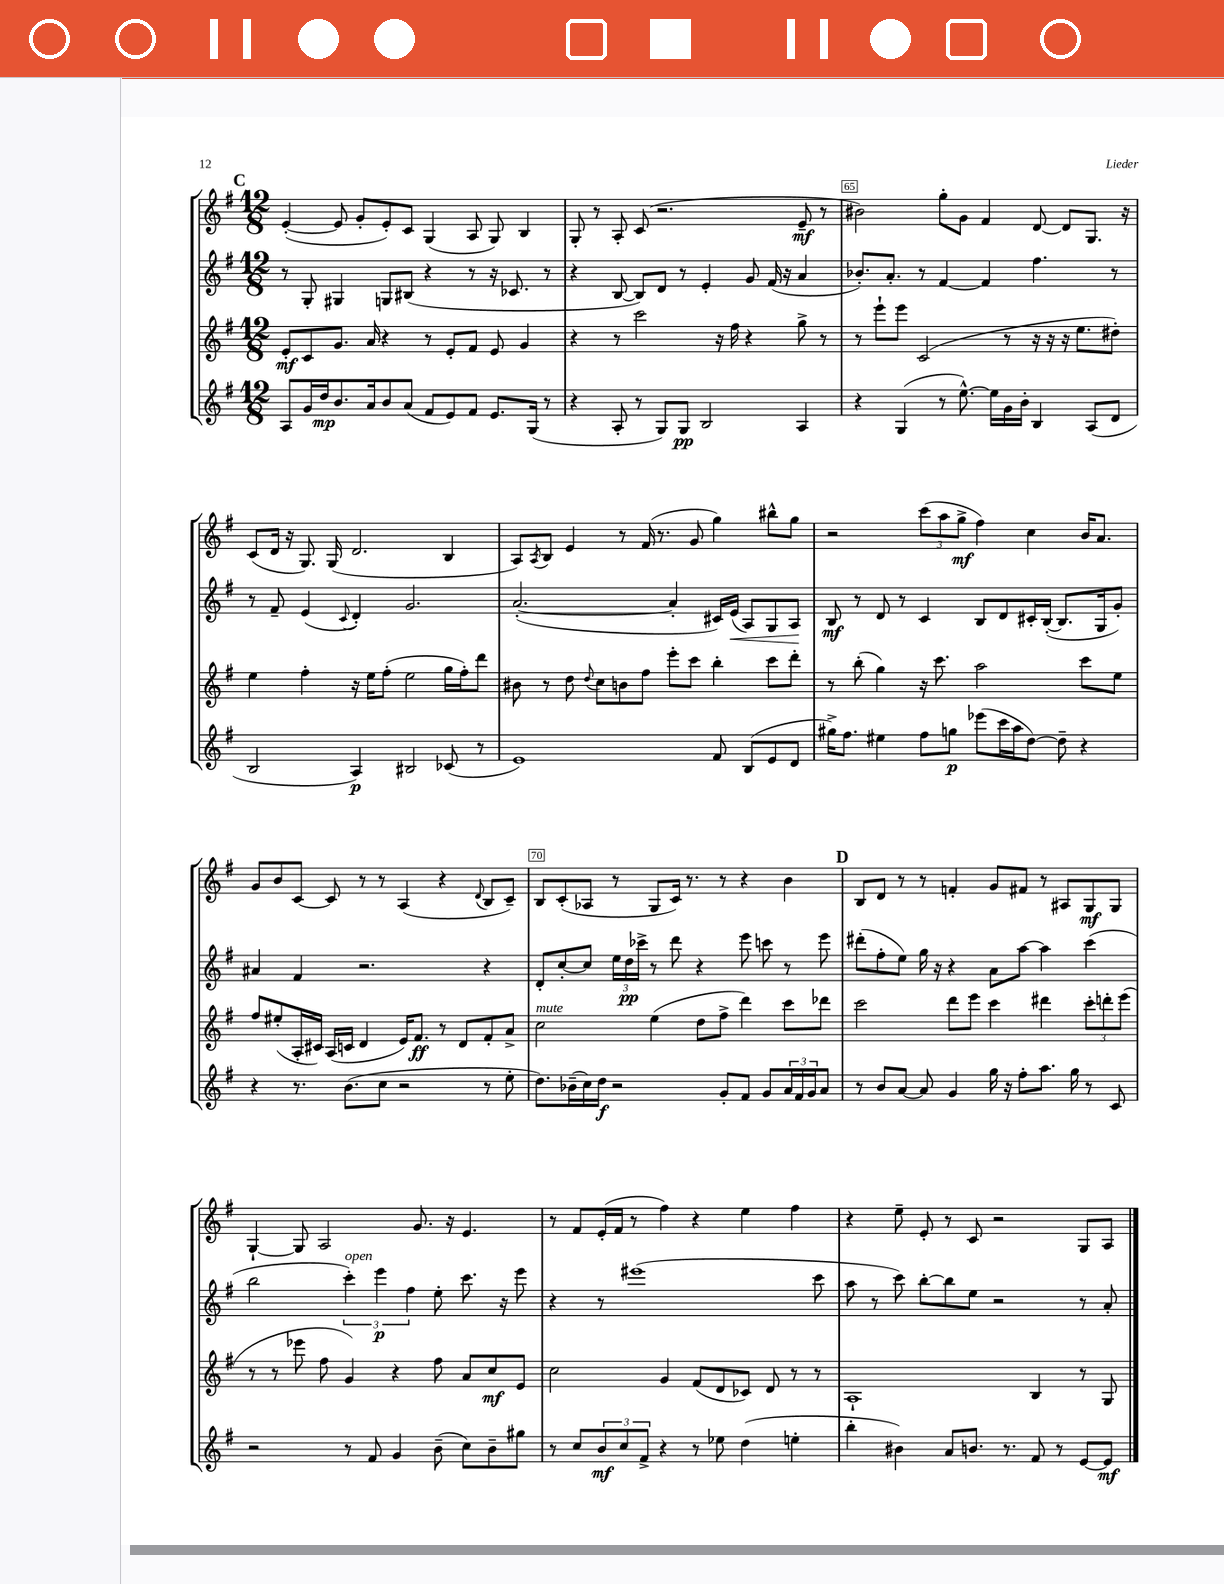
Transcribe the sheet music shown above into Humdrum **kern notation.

**kern	**kern	**kern	**kern
*staff4	*staff3	*staff2	*staff1
*clefG2	*clefG2	*clefG2	*clefG2
*k[f#]	*k[f#]	*k[f#]	*k[f#]
*M12/8	*M12/8	*M12/8	*M12/8
8A/L	8e'/L	8r	([4e'/
16g/L	8c/	8G'/	.
16dd/J	.	.	.
8.b/	8.g/J	4G#/	8e/]
.	.	.	8g'/L
16a/k	16a/	.	.
8b/	4r	8G/L	8e'/)
(8a/J	.	(8B#/J	8c/J
8f#/L	8r	4r	(4G/
8e/)	8e'/L	.	.
8f#/J	8f#/J	8r	8A/
8.e/L	8e/	16r	8G/)
.	.	8.c-/	.
.	4g/	.	4B/
(16G/Jk	.	.	.
8r	.	8r	.
=	=	=	=
4r	4r	4r	8G'/
.	.	.	8r
8A'/	8r	[8B/	8A'/
8r	2ccc\	8B/]L)	(8c/
8G/L)	.	8d/J	2.r
8G/J	.	8r	.
2B/	.	4e'/	.
.	16r	.	.
.	16ff#\	.	.
.	4r	8g/	.
.	.	(16f#/	.
.	.	16r	.
4A/	8gg^\	4a/	8e~/
.	8r	.	8r
=	=	=	=
4r	8r	8.b-'/L)	2b#\)
.	8eee`\L	.	.
.	.	8.a'/J	.
(4G/	8eee\J	.	.
.	(2c/	8r	.
8r	.	[4f#/	8gg'\L
[8.ee^^\)	.	.	8g\J
.	.	4f#/]	4f#/
16ee\]LL	.	.	.
16g\	8r	.	.
16b'\JJ	.	.	.
4B/	16r	4.ff#\	[8d/
.	16r	.	.
.	16r	.	8d/]L
.	8.ee\L	.	.
(8A/L	.	.	8.G/J
8d/J	8dd#'\J)	8r	.
.	.	.	16r
=	=	=	=
2B/	4ee\	8r	(8c/L
.	.	8f#~/	16d/Jk
.	.	.	16r
.	4ff#'\	(4e/	8.G/)
.	.	.	(16G/
.	.	8qqc/	.
4A/)	16r	4d'/)	2.d/
.	16ee\LK	.	.
.	(8ff#'\J	.	.
2B#/	2ee\	2.g/	.
(8c-/	16gg\LL	.	4B/
.	16ff#'\J)	.	.
8r	8ddd\J	.	.
=	=	=	=
1e)	8b#\	([2.a'/	8A/L)
.	.	.	8qA/
.	8r	.	8B/J
.	8dd\	.	4e/
.	8qqdd/	.	.
.	8cc\L	.	.
.	8b\	.	8r
.	8ff#\J	.	(16f#/
.	.	.	8.r
.	8eee'\L	4a'/]	.
.	8ccc\J	.	8g/
8f#/	4bb'\	16c#/LL)	4gg\)
.	.	(16e/JJ	.
(8B/L	.	8A/L)	.
8e/	8ccc\L	8G/	8bb#^^\L
8d/J	8ddd'\J	8A/J	8gg\J
=	=	=	=
16gg#^\LK)	8r	8B/	2r
8.ff#\J	.	.	.
.	(8bb'\	8r	.
4ee#\	4gg\)	8d/	.
.	.	8r	.
8ff#\L	16r	4c/	(12ccc\L
.	8.ccc\	.	.
.	.	.	12aa\
8gg\J	.	.	.
.	.	.	12gg^\J
(8eee-\L	2aa\	8B/L	4ff#\)
16ccc\L	.	8d/	.
16aa\J	.	.	.
[8dd\J)	.	16c#'/L	4cc\
.	.	([16B'/JJ	.
8dd~\]	.	8.B/]L	.
4r	8ccc\L	.	16b/LK
.	.	16G/k	8.a/J
.	8ee\J	8g'/J)	.
=	=	=	=
4r	8ff#/L	4a#/	8g/L
.	(8ee#'/	.	8b/
8.r	16A'/L	4f#/	[8c/J
.	16c#/JJ)	.	.
.	(16A/LL	.	8c/]
(8.b\L	16c/JJ	.	.
.	4d/	2.r	8r
8cc\J	.	.	8r
2r	16e/LK)	.	(4A/
.	8.f#/J	.	.
.	8r	.	4r
.	8d/L	.	.
.	.	.	8qqd/
8r	8f#'/	4r	8B/L
8ee'\	8a^/J	.	8c~/J)
=	=	=	=
8.dd\L)	2cc\	8d'/L	8B/L
.	.	[8cc'/	(8c'/
(16b-~\L	.	.	.
16cc\)	.	8cc/]J	8A-/J
16dd\JJ	.	.	.
2r	.	24ee\LL	8r
.	.	24dd\	.
.	.	24ccc-^\JJ	.
.	(4ee\	8r	8G/L
.	.	8ddd\	16c/Jk)
.	.	.	8.r
.	8dd\L	4r	.
8g'/L	8ff#^\J	.	8r
8f#/J	4ddd\)	8eee\	4r
8g/L	.	8ccc\	.
24a/L	8ccc\L	8r	4b\
24f#/	.	.	.
24g/J	.	.	.
8a/J	8ddd-\J	8eee\	.
=	=	=	=
8r	2ccc\	(8ddd#'\L	8B/L
8b/L	.	8ff#'\	8d/J
[8a/J	.	8ee\J)	8r
8a/]	.	16gg\	8r
.	.	16r	.
4g/	8ddd\L	4r	4f'/
.	8eee\J	.	.
16gg\	4ccc\	8a\L	8g/L
16r	.	.	.
8ff#'\L	.	[8aa\J	8f#/J
8.aa\J	4ddd#\	4aa\]	8r
.	.	.	8A#/L
16gg\	.	.	.
8r	12ccc'\L	(4ccc\	8G/
.	12ddd'\	.	.
8c/	.	.	8G/J
.	(12eee\J	.	.
=	=	=	=
2r	8r	2bb\	[4G`/
.	8r	.	.
.	8eee-\	.	8G/]
.	8ff#\	.	2A/
8r	4g/)	6ccc'\)	.
8f#/	.	.	.
.	.	6eee\	.
4g/	4r	.	.
.	.	6ff#\	.
.	.	.	8.g/
(8b~\	8ff#\	8ee'\	.
.	.	.	16r
8cc\L)	8a/L	8.ccc\	4.e/
8b~\	8cc/	.	.
.	.	16r	.
8gg#\J	8e/J	8eee\	.
=	=	=	=
8r	2cc\	4r	8r
8cc/L	.	.	8f#/L
12b/	.	8r	(16e'/L
.	.	.	16f#/JJ
12cc/	.	.	.
.	.	(1eee#	8r
12f#^/J	.	.	.
4r	4g/	.	4ff#\)
8r	(8f#/L	.	4r
8ee-\	8d/	.	.
(4dd\	8c-/J)	.	4ee\
.	8d/	.	.
4ee'\	8r	.	4ff#\
.	8r	8ccc\	.
=	=	=	=
4bb'\	1A`	8aa\	4r
.	.	8r	.
4b#\)	.	8ccc\)	8ee~\
.	.	[8bb'\L	8e'/
8a/L	.	8bb\]	8r
8.b/J	.	8ee\J	8c/
.	.	2r	2r
8.r	.	.	.
8f#/	4B/	.	.
8r	.	.	.
[8e/L	8r	8r	8G/L
8e/]J	8G/	8a'/	8A/J
==	==	==	==
*-	*-	*-	*-
